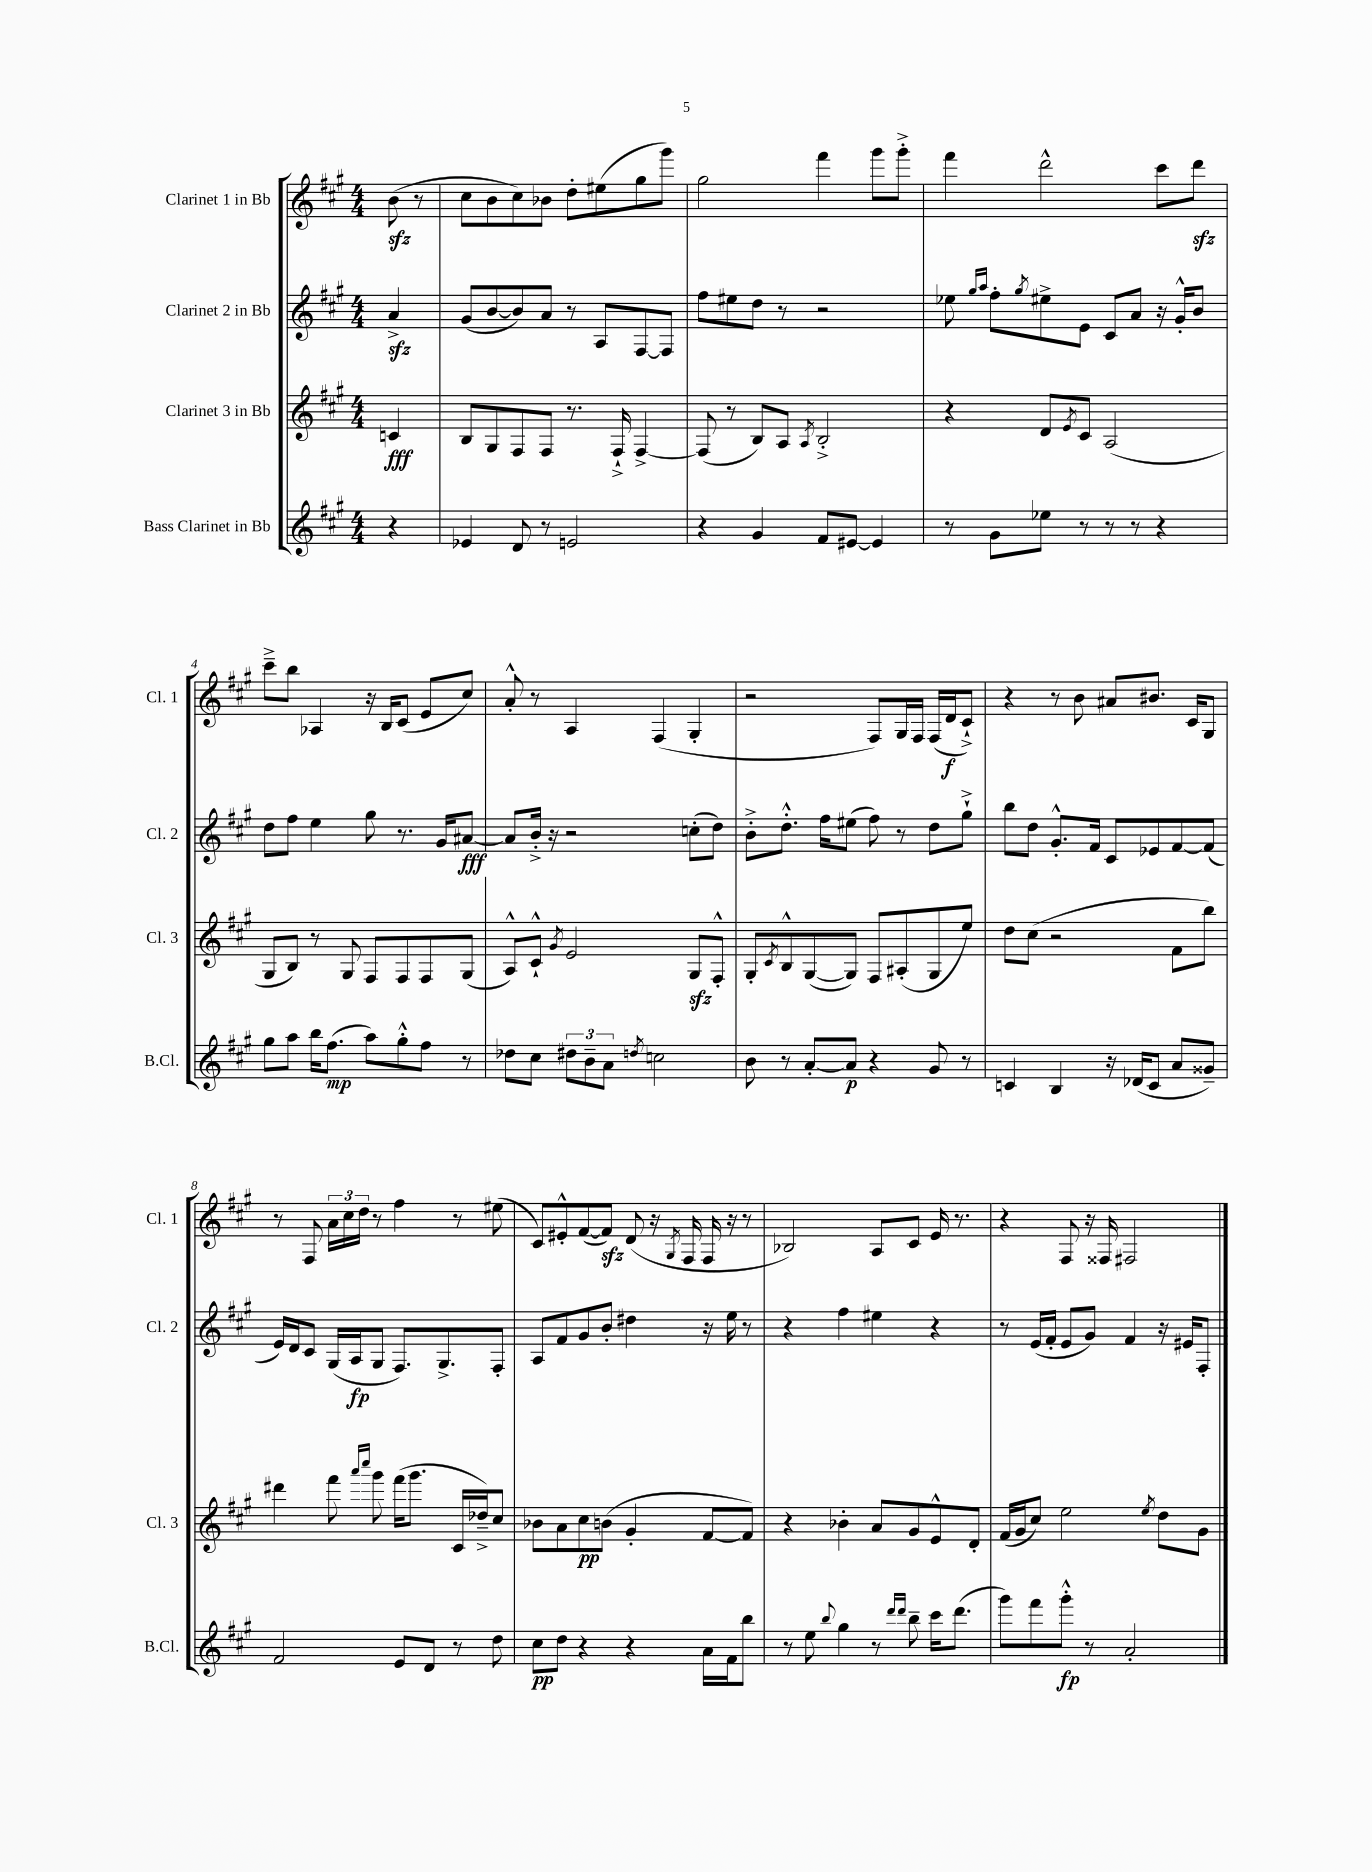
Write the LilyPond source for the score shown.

<<
\new StaffGroup <<
\new Staff = "s0" \with { instrumentName = "Clarinet 1 in Bb" shortInstrumentName = "Cl. 1" } {
    \clef treble \key a \major \numericTimeSignature \time 4/4 \partial 4
    b'8\sfz( r8 |
    cis''8 b'8 cis''8) bes'8 d''8-. eis''8( gis''8 gis'''8) |
    gis''2 fis'''4 gis'''8 gis'''8-.-> |
    fis'''4 d'''2-^ cis'''8 d'''8\sfz |
    cis'''8---> b''8 aes4 r16 b16 cis'8( e'8 cis''8) |
    a'8-.-^ r8 a4 fis4( gis4-. |
    r2 fis8) gis16 fis16 fis16( d'16\f cis'8-!->) |
    r4 r8 b'8 ais'8 bis'8. cis'16 gis8 |
    r8 fis8 \tuplet 3/2 { a'16 cis''16 d''16 } r8 fis''4 r8 eis''8( |
    cis'8) eis'8-.-^ fis'8~( fis'8\sfz) d'8( r16 \acciaccatura { gis8 } fis16 fis16 r16 r8 |
    bes2) a8 cis'8 e'16 r8. |
    r4 fis8 r16 fisis16 fis2 \bar "|." |
}
\new Staff = "s1" \with { instrumentName = "Clarinet 2 in Bb" shortInstrumentName = "Cl. 2" } {
    \clef treble \key a \major \numericTimeSignature \time 4/4 \partial 4
    a'4->\sfz |
    gis'8( b'8~ b'8) a'8 r8 a8 fis8~ fis8 |
    fis''8 eis''8 d''8 r8 r2 |
    ees''8 \grace { gis''16 a''16 } fis''8-. \acciaccatura { gis''8 } eis''8-> e'8 cis'8 a'8 r16 gis'16-.-^ b'8 |
    d''8 fis''8 e''4 gis''8 r8. gis'16 ais'8~\fff |
    ais'8 b'16-.-> r16 r2 c''8-.( d''8) |
    b'8-.-> d''8.-.-^ fis''16 eis''8( fis''8) r8 d''8 gis''8-!-> |
    b''8 d''8 gis'8.-.-^ fis'16 cis'8 ees'8 fis'8~ fis'8( |
    e'16) d'16 cis'8 gis16( a16\fp gis8 fis8.) gis8.-> fis8-. |
    a8 fis'8 gis'8 b'8-. dis''4 r16 e''16 r8 |
    r4 fis''4 eis''4 r4 |
    r8 e'16( fis'16-. e'8 gis'8) fis'4 r16 eis'16 fis8-. \bar "|." |
}
\new Staff = "s2" \with { instrumentName = "Clarinet 3 in Bb" shortInstrumentName = "Cl. 3" } {
    \clef treble \key a \major \numericTimeSignature \time 4/4 \partial 4
    c'4\fff |
    b8 gis8 fis8 fis8 r8. fis16-!-> fis4~-> |
    fis8( r8 b8) a8 \acciaccatura { a8 } b2-.-> |
    r4 d'8 \acciaccatura { e'8 } cis'8 a2( |
    gis8 b8) r8 gis8 fis8 fis8 fis8 gis8( |
    a8-^) cis'8-!-^ \acciaccatura { gis'8 } e'2 gis8\sfz fis8-.-^ |
    gis8-. \acciaccatura { cis'8 } b8-^ gis8~( gis8) fis8 ais8-.( gis8 e''8) |
    d''8 cis''8( r2 fis'8 b''8) |
    dis'''4 fis'''8 \grace { a'''16 cis''''16 } gis'''8 fis'''16( gis'''8. cis'16 des''16--->) cis''8 |
    bes'8 a'8 cis''8\pp b'8( gis'4-. fis'8~ fis'8) |
    r4 bes'4-. a'8 gis'8 e'8-^ d'8-. |
    fis'16( gis'16 cis''8) e''2 \acciaccatura { e''8 } d''8 gis'8 \bar "|." |
}
\new Staff = "s3" \with { instrumentName = "Bass Clarinet in Bb" shortInstrumentName = "B.Cl." } {
    \clef treble \key a \major \numericTimeSignature \time 4/4 \partial 4
    r4 |
    ees'4 d'8 r8 e'2 |
    r4 gis'4 fis'8 eis'8~ eis'4 |
    r8 gis'8 ees''8 r8 r8 r8 r4 |
    gis''8 a''8 b''16 fis''8.\mp( a''8) gis''8-.-^ fis''8 r8 |
    des''8 cis''8 \tuplet 3/2 { dis''8 b'8-- a'8 } \acciaccatura { d''8 } c''2 |
    b'8 r8 a'8~-. a'8\p r4 gis'8 r8 |
    c'4 b4 r16 des'16( c'8 a'8 gisis'8--) |
    fis'2 e'8 d'8 r8 d''8 |
    cis''8\pp d''8 r4 r4 a'16 fis'16 b''8 |
    r8 e''8 \appoggiatura { b''8 } gis''4 r8 \grace { d'''16 d'''16 } b''8-- cis'''16 d'''8.( |
    gis'''8) fis'''8 gis'''8-.-^\fp r8 a'2-. \bar "|." |
}
>>
>>
